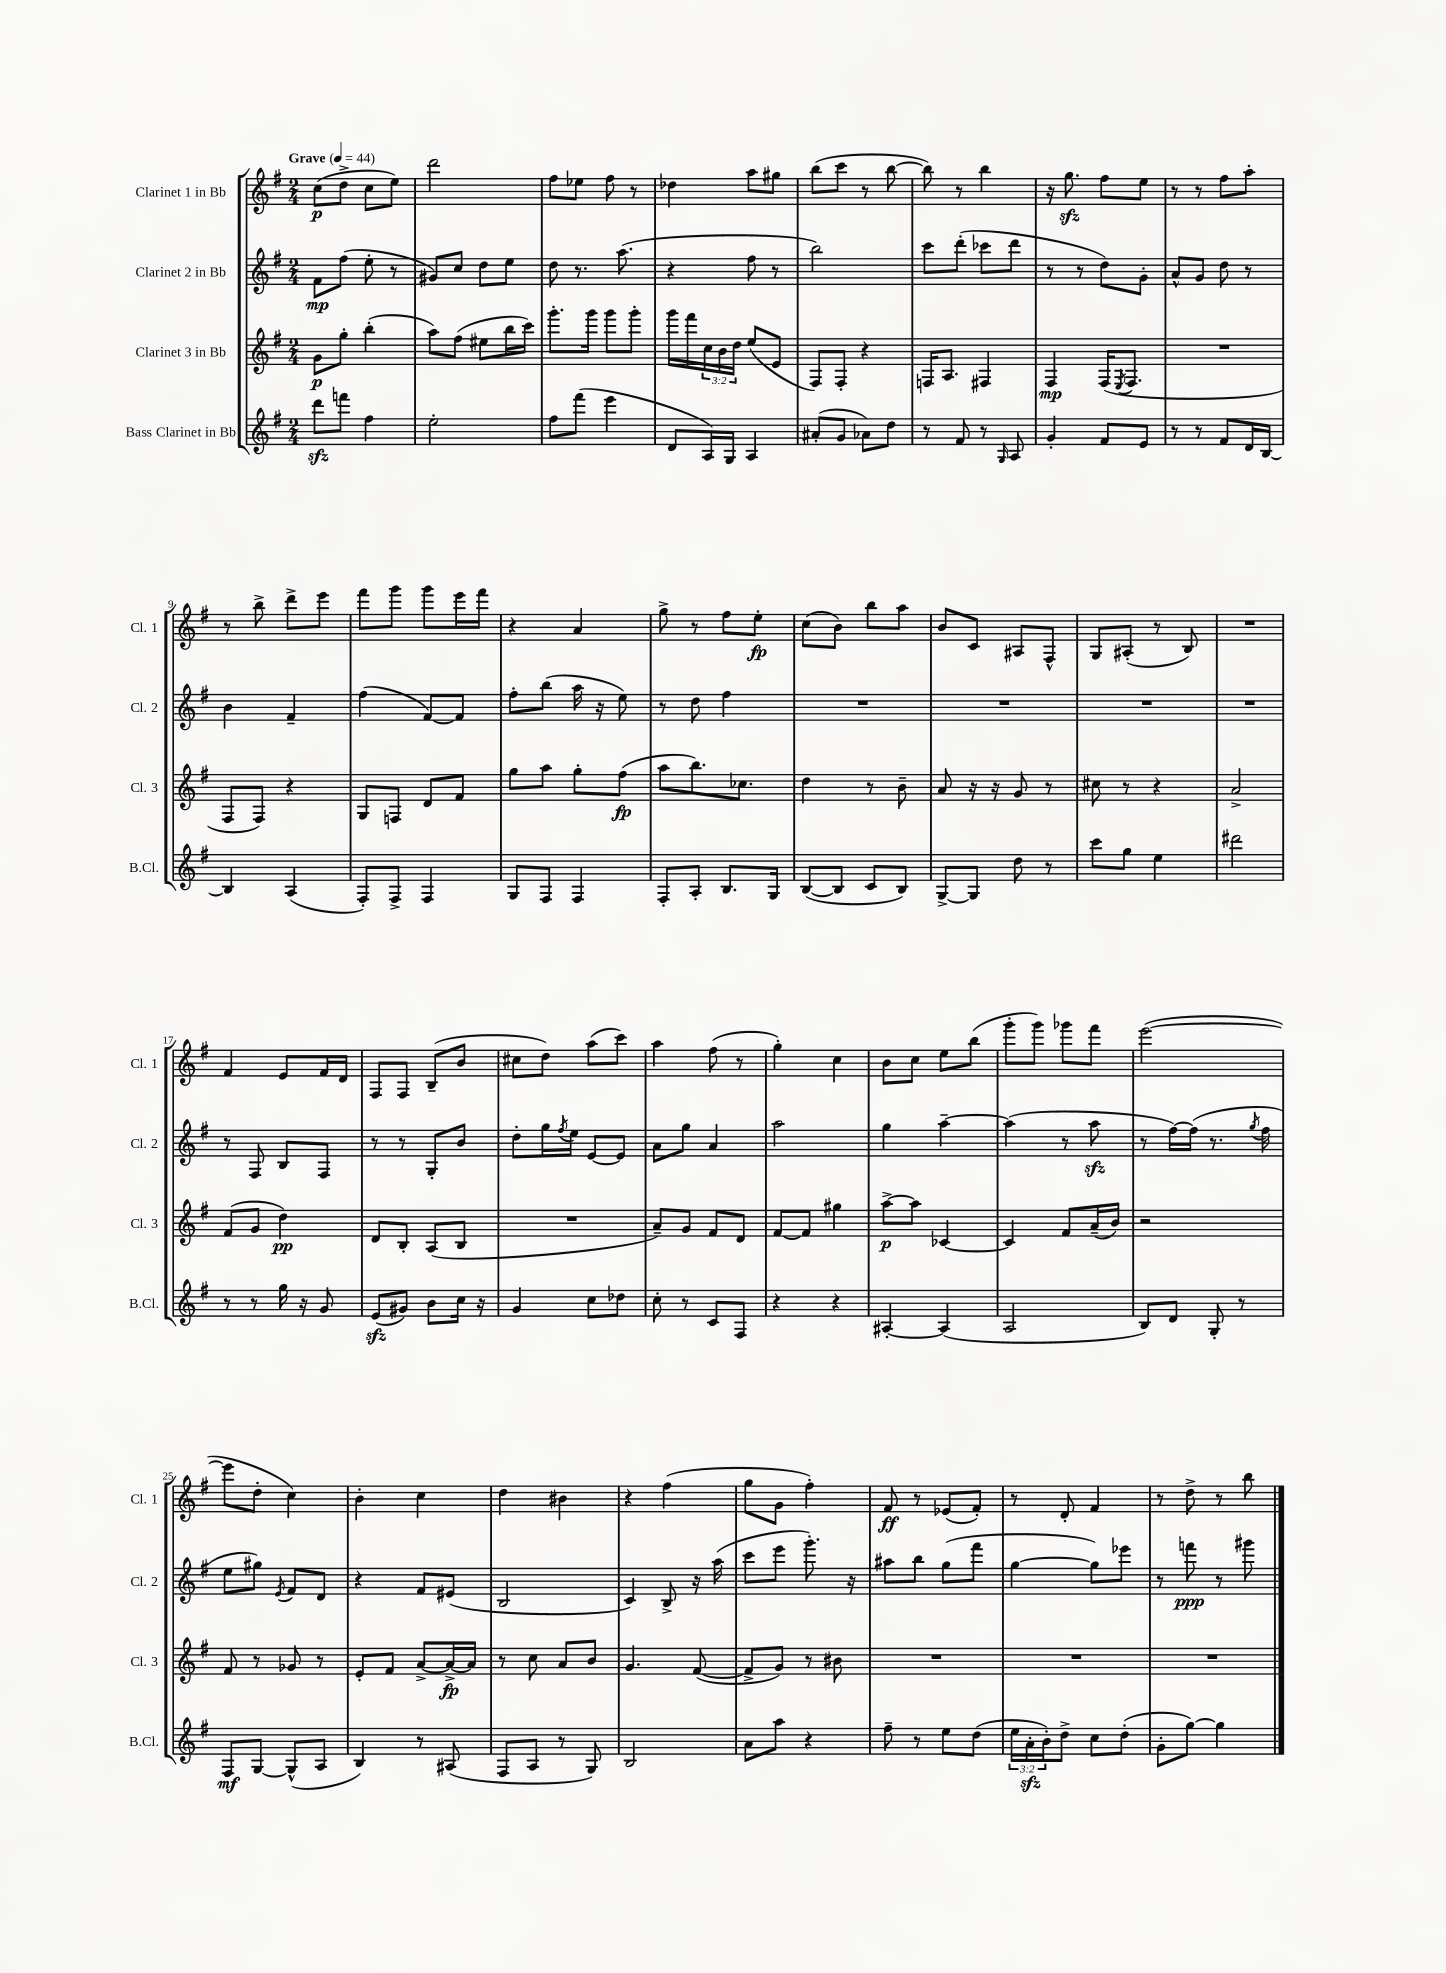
<<
\new StaffGroup <<
\new Staff = "s0" \with { instrumentName = "Clarinet 1 in Bb" shortInstrumentName = "Cl. 1" } {
    \clef treble \key g \major \numericTimeSignature \time 2/4 \tempo "Grave" 4 = 44
    c''8\p( d''8-> c''8 e''8) |
    d'''2 |
    fis''8 ees''8 fis''8 r8 |
    des''4 a''8 gis''8 |
    b''8( c'''8 r8 b''8~ |
    b''8) r8 b''4 |
    r16 g''8.\sfz fis''8 e''8 |
    r8 r8 fis''8 a''8-. |
    r8 b''8-> d'''8-> e'''8 |
    fis'''8 g'''8 g'''8 e'''16 fis'''16 |
    r4 a'4 |
    g''8-> r8 fis''8 e''8-.\fp |
    c''8( b'8) b''8 a''8 |
    b'8 c'8 ais8 fis8-^ |
    g8 ais8-.( r8 b8) |
    R2 |
    fis'4 e'8 fis'16 d'16 |
    fis8 fis8 b8--( b'8 |
    cis''8 d''8) a''8( c'''8) |
    a''4 fis''8( r8 |
    g''4-.) c''4 |
    b'8 c''8 e''8 b''8( |
    g'''8-. g'''8) ges'''8 fis'''8 |
    e'''2~( |
    e'''8 d''8-. c''4) |
    b'4-. c''4 |
    d''4 bis'4 |
    r4 fis''4( |
    g''8 g'8 fis''4-.) |
    fis'8\ff r8 ees'8( fis'8-.) |
    r8 d'8-. fis'4 |
    r8 d''8-> r8 b''8 \bar "|." |
}
\new Staff = "s1" \with { instrumentName = "Clarinet 2 in Bb" shortInstrumentName = "Cl. 2" } {
    \clef treble \key g \major \numericTimeSignature \time 2/4
    fis'8\mp fis''8( e''8-. r8 |
    gis'8) c''8 d''8 e''8 |
    d''8 r8. a''8.( |
    r4 fis''8 r8 |
    b''2) |
    c'''8 d'''8-.( ces'''8 d'''8 |
    r8 r8 d''8) g'8-. |
    a'8-^ g'8 d''8 r8 |
    b'4 fis'4-- |
    fis''4( fis'8~) fis'8 |
    fis''8-. b''8( a''16 r16 e''8) |
    r8 d''8 fis''4 |
    R2 |
    R2 |
    R2 |
    R2 |
    r8 fis8 b8 fis8 |
    r8 r8 g8-. b'8 |
    d''8-. g''16 \acciaccatura { fis''8 } e''16 e'8~ e'8 |
    a'8 g''8 a'4 |
    a''2 |
    g''4 a''4~-- |
    a''4( r8 a''8\sfz |
    r8 fis''16~) fis''16( r8. \acciaccatura { g''8 } fis''16 |
    e''8 gis''8) \acciaccatura { e'8 } fis'8 d'8 |
    r4 fis'8 eis'8( |
    b2 |
    c'4) b8-> r16 a''16( |
    c'''8 e'''8 g'''8.-.) r16 |
    ais''8 b''8 g''8( fis'''8 |
    g''4~ g''8) ees'''8 |
    r8 f'''8\ppp r8 gis'''8 \bar "|." |
}
\new Staff = "s2" \with { instrumentName = "Clarinet 3 in Bb" shortInstrumentName = "Cl. 3" } {
    \clef treble \key g \major \numericTimeSignature \time 2/4 \override Staff.TupletNumber.text = #tuplet-number::calc-fraction-text
    g'8\p g''8-. b''4-.( |
    a''8) fis''8( eis''8 b''16 c'''16) |
    g'''8.-. g'''16 g'''8 g'''8-. |
    g'''16 fis'''16 \tuplet 3/2 { c''16 b'16 d''16 } e''8( e'8 |
    fis8) fis8-. r4 |
    f16 a8. fis4 |
    fis4\mp fis16( \acciaccatura { e8 } fis8. |
    R2 |
    fis8 fis8) r4 |
    g8 f8 d'8 fis'8 |
    g''8 a''8 g''8-. fis''8\fp( |
    a''8 b''8.) ces''8. |
    d''4 r8 b'8-- |
    a'8 r16 r16 g'8 r8 |
    cis''8 r8 r4 |
    a'2-> |
    fis'8( g'8 d''4\pp) |
    d'8 b8-. a8( b8 |
    R2 |
    a'8--) g'8 fis'8 d'8 |
    fis'8~ fis'8 gis''4 |
    a''8~->\p a''8 ces'4~ |
    ces'4 fis'8 a'16--( b'16) |
    r2 |
    fis'8 r8 ges'8 r8 |
    e'8-. fis'8 a'8~-> a'16~->\fp a'16 |
    r8 c''8 a'8 b'8 |
    g'4. fis'8~( |
    fis'8-> g'8) r8 bis'8 |
    R2 |
    R2 |
    R2 \bar "|." |
}
\new Staff = "s3" \with { instrumentName = "Bass Clarinet in Bb" shortInstrumentName = "B.Cl." } {
    \clef treble \key g \major \numericTimeSignature \time 2/4 \override Staff.TupletNumber.text = #tuplet-number::calc-fraction-text
    d'''8\sfz f'''8 fis''4 |
    e''2-. |
    fis''8 fis'''8( e'''4 |
    d'8 a16) g16 a4 |
    ais'8-.( g'8 aes'8) d''8 |
    r8 fis'8 r8 \grace { g16 } a8 |
    g'4-. fis'8 e'8 |
    r8 r8 fis'8 d'16 b16~ |
    b4 a4( |
    fis8-.) fis8-> fis4 |
    g8 fis8 fis4 |
    fis8-. a8-. b8. g16 |
    b8~( b8 c'8 b8) |
    g8~-> g8 d''8 r8 |
    c'''8 g''8 e''4 |
    dis'''2 |
    r8 r8 g''16 r16 g'8 |
    e'8\sfz( gis'8) b'8 c''16 r16 |
    g'4 c''8 des''8 |
    c''8-. r8 c'8 fis8 |
    r4 r4 |
    ais4~-. ais4( |
    a2 |
    b8) d'8 g8-. r8 |
    fis8\mf g8~ g8-^( a8 |
    b4) r8 ais8( |
    fis8 a8 r8 g8) |
    b2 |
    a'8 a''8 r4 |
    fis''8-- r8 e''8 d''8( |
    \tuplet 3/2 { e''16 a'16-.\sfz b'16-.) } d''8-> c''8 d''8-.( |
    g'8-. g''8~) g''4 \bar "|." |
}
>>
>>
